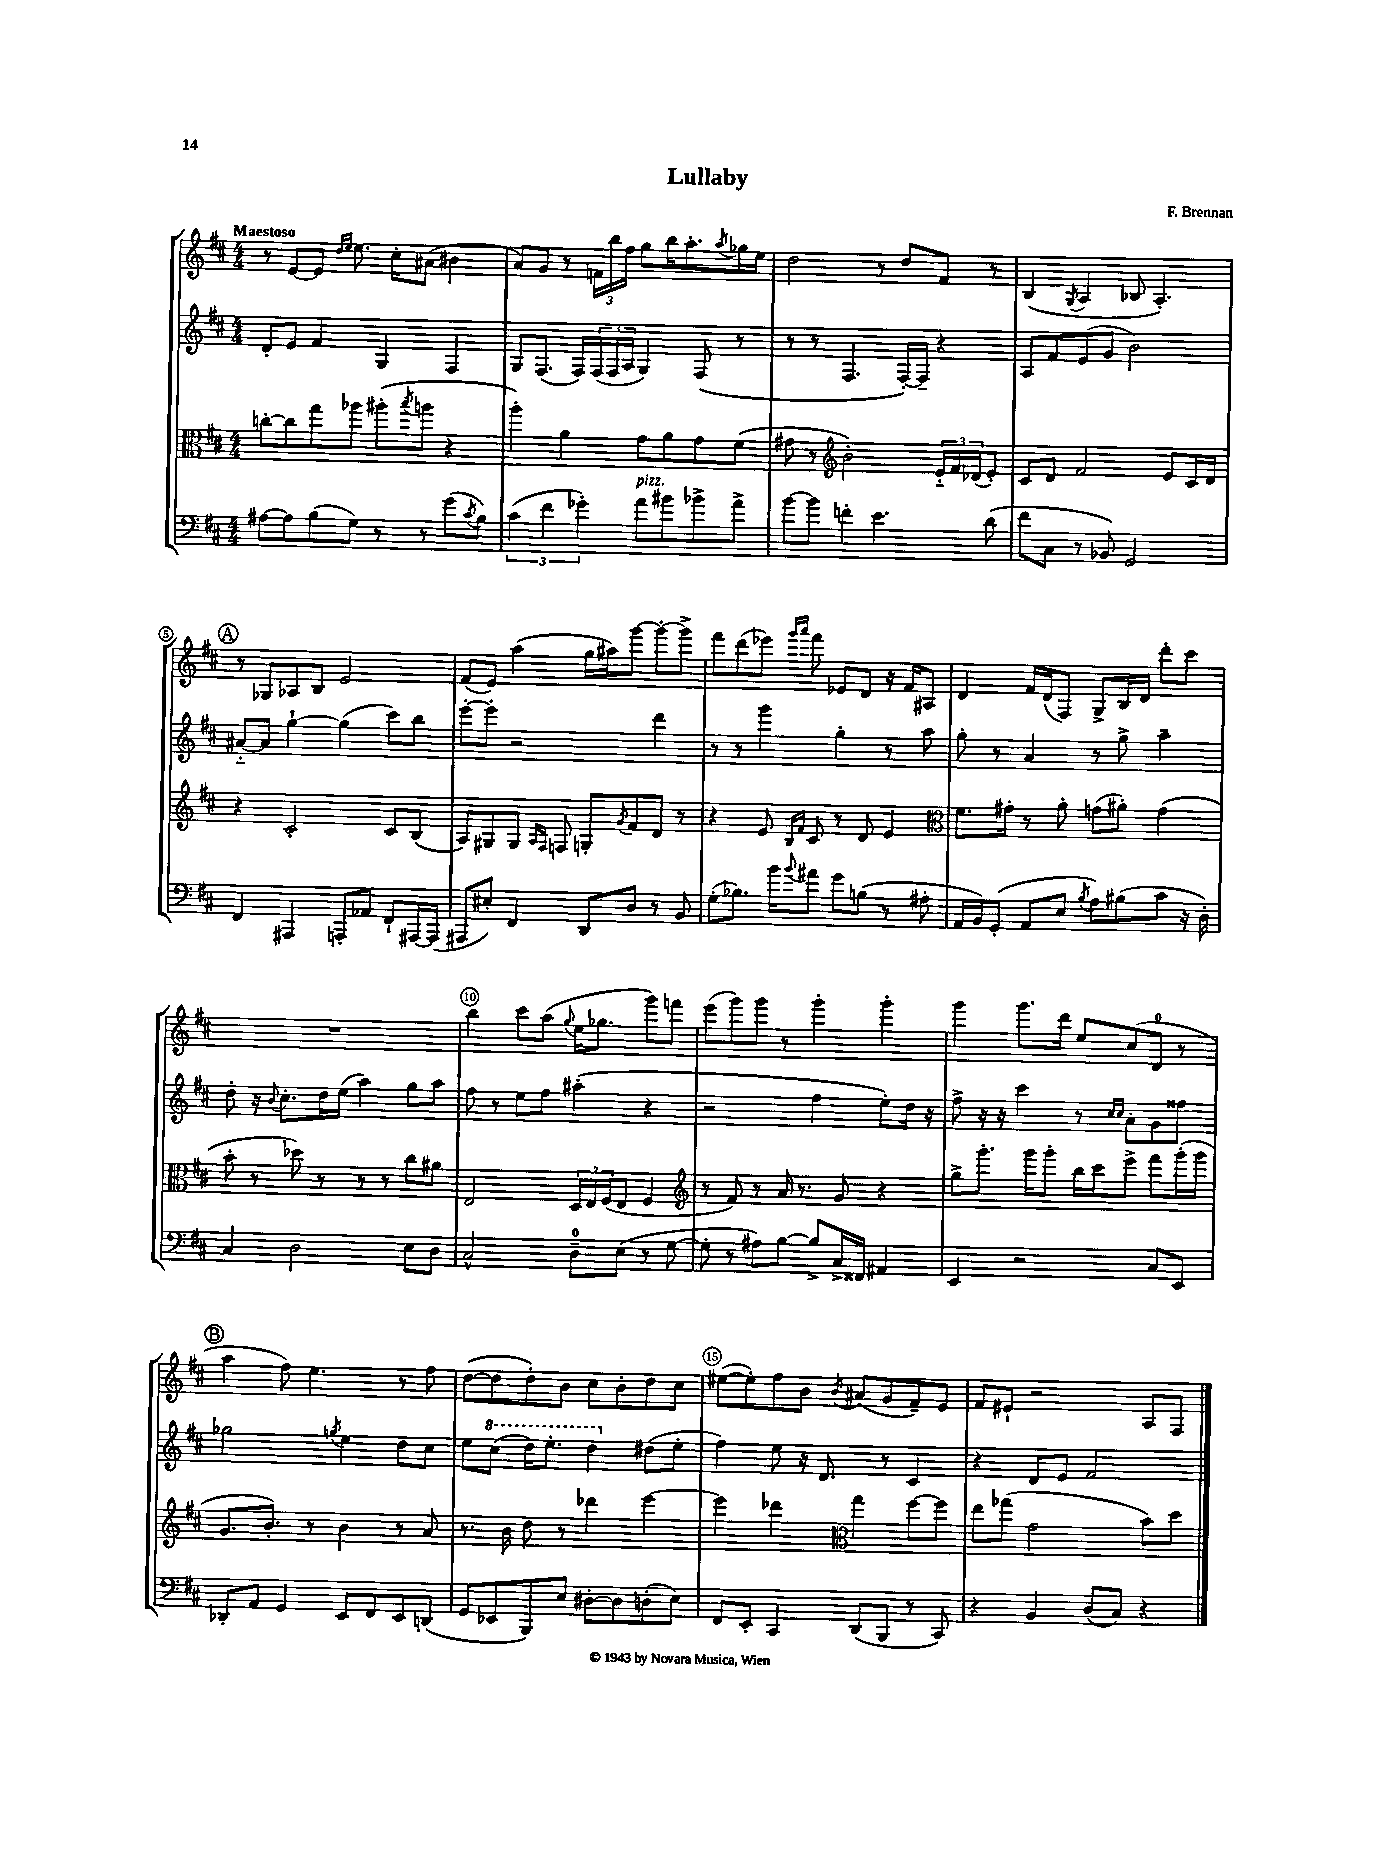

**kern	**kern	**kern	**kern
*part4	*part3	*part2	*part1
*staff4	*staff3	*staff2	*staff1
*clefF4	*clefC3	*clefG2	*clefG2
*k[f#c#]	*k[f#c#]	*k[f#c#]	*k[f#c#]
*M4/4	*M4/4	*M4/4	*M4/4
=1	=1	=1	=1
!	!	!	!LO:TX:a:B:t=Maestoso
[8A#X\L	[8ccn'\L	8d'/L	8r
8A#\]	8cc\]	8e/J	[8e/L
(8B\	8gg\	4f#/	8e/J]
.	.	.	16qqdd/LL
.	.	.	16qqee/JJ
8G\J)	8aa-X\J	.	8.ee\
8r	(8aa#X'\L	4G/	.
.	.	.	16cc#'\KL
.	8qbb/	.	.
8r	8aan\J	.	(8a#X\J
(8g\L	4r	4F#/	4b#X\
8qc#/	.	.	.
8B\J)	.	.	.
=2	=2	=2	=2
(6c#\	4aa'\)	8G/L	8a/L)
.	.	(8.F#/J	8g/J
6f#\	.	.	.
.	4a\	.	8r
.	.	16F#/LL)	.
6g-X'\)	.	.	.
.	.	(24F#/	24fn\LL
.	.	24F#/	24bb\
.	.	24A/JJ	24ff#\JJ
!LO:TX:a:i:t=pizz.	!	!	!
8a\L	8g\L	4G/)	8gg\L
8b#X\	8a\	.	16bb\K
.	.	.	8.aa'\
8b-X^\	8g\	(8F#/	.
.	.	.	8qaa/
8a^\J	(8f#\J	8r	16gg-X\L
.	.	.	16ee\JJ
=3	=3	=3	=3
[8b\L	8g#X\	8r	2dd\
8b\J]	8r	8r	.
*	*clefG2	*	*
4fn'\	2b'\)	4.F#/	.
4.e\	.	.	8r
.	.	[16F#'/LL)	8dd/L
.	.	16F#~/JJ]	.
.	24e/LL	4r	8f#/J
.	24f#/	.	.
.	(24d-X/J	.	.
(8d\	8e'/J)	.	8r
=4	=4	=4	=4
8f#\L	8c#/L	8A/L	(4B/
8C#\J	8d/J	8f#/	.
.	.	.	8qG/
8r	2f#/	(8e/	4A/
8BB-X/)	.	8g/J	.
2GG/	.	2b\)	8B-X/
.	.	.	4.A'/)
.	8e/L	.	.
.	16c#/L	.	.
.	16d/JJ	.	.
!!LO:LB:g=z
!!LO:REH:place=s1:t=A
=5	=5	=5	=5
4FF#/	4r	[8a#X/L	8r
.	.	8a#/J]	8G-X/L
4AAA#X/	2c#'/	[4gg`\	8A-X/
.	.	.	8B/J
8AAAn'/L	.	(4gg\]	2e/
8AA-X/J	.	.	.
8FF#`/L	8c#/L	8ccc#\L)	.
[16AAA#X/L	(8B/J	8bb\J	.
(16AAA#/JJ]	.	.	.
=6	=6	=6	=6
8AAA#X/L	8A/L)	[8eee'\L	(8f#/L
8E#X'/J)	8G#X/	8eee'\J]	8e/J)
4FF#/	8G#/J	2r	(4aa\
.	16qqA/LL	.	.
.	16qqF#/JJ	.	.
.	8Fn/	.	.
8DD/L	8Gn'/L	.	16gg\LL
.	.	.	16aa#X\J)
.	8qg/	.	.
8D/J	8f#/	.	[8ggg\J
8r	8d/J	4ddd\	8ggg'\L_
8BB/	8r	.	8ggg^\J]
=7	=7	=7	=7
(8G'\L	4r	8r	8fff#\L
8.B-X\J)	.	8r	(8ddd\
.	8e/	4ggg\	8eee-X\J)
16b\KL	.	.	.
.	16qqB/LL	.	16qqggg/LL
8qqb/	16qqf#/JJ	.	16qqaaa/JJ
8a#X\J	8c#/	.	8fff#\
8g\L	8r	4gg'\	8e-X/L
(8Bn\J	8d/	.	8d/J
8r	4e/	8r	16r
.	.	.	16f#/KL
8A#X'\	.	8aa\	8A#X/J
=8	=8	=8	=8
*	*clefC3	*	*
16AA/LL	8.f#\L	8gg'\	4d/
16BB/J)	.	.	.
(8GG'/J	.	8r	.
.	16g#X'\Jk	.	.
8AA/L	8r	4a/	16f#/LL
.	.	.	(16d/J
8E/J	8a'\	.	8F#/J)
8qB/	.	.	.
8A\L)	(8gn\L	8r	8G^/L
(8B#X\	8a#X'\J)	8gg^\	16B/L
.	.	.	16d/JJ
8c#\J	(4g\	4aa~\	8ddd'\L
16r	.	.	8ccc#\J
16D'\)	.	.	.
!!LO:LB:g=z
=9	=9	=9	=9
4C#/	8b'\	8dd'\	1r
.	8r	16r	.
.	.	8qqb/	.
.	.	8.cc#'\L	.
2D\	8dd-X\)	.	.
.	8r	16dd\L	.
.	.	(16ee\JJ	.
.	8r	4aa\)	.
.	8r	.	.
8E\L	8cc#\L	8gg\L	.
8D\J	8a#X\J	8aa\J	.
=10	=10	=10	=10
2C#^^/	2E/	8ff#\	4bb\
.	.	8r	.
.	.	8ee\L	8ccc#\L
.	.	8ff#\J	(8aa\J
.	.	.	8qqgg/
8D~\L	24D/LL	(4aa#X'\	16ee\KL
.	24E/	.	.
.	.	.	8.gg-X\J
.	(24F#/J	.	.
(8E\J	8E/J	.	.
8r	4F#/	4r	8ggg\L)
[8G\	.	.	8fffn\J
=11	=11	=11	=11
*	*clefG2	*	*
8G'\]	8r	2r	(8eee\L
8r	8f#/)	.	8ggg\)
8A#X\L)	8r	.	8ggg\J
[8B\J	16a/	.	8r
.	8.r	.	.
8B^/L]	.	4ff#\	4ggg'\
16C#^/L	8g/	.	.
16FF##X/JJ	.	.	.
4AA#X/	4r	8ee'\L)	4ggg'\
.	.	16dd\Jk	.
.	.	16r	.
=12	=12	=12	=12
4EE/	8gg^\L	8ff#^\	4ggg\
.	8.ggg'\J	16r	.
.	.	16r	.
2r	.	4ccc#\	8.ggg\L
.	16ggg\KL	.	.
.	8ggg'\J	.	.
.	.	.	16ddd\Jk
.	16bb\LL	8r	8ee/L
.	16ccc#\J	.	.
.	.	16qqcc#/LL	.
.	.	16qqcc#/JJ	.
.	8eee^\J	8a'\L	(8cc#/
8C#/L	8fff#\L	8g\	8d/J
8EE/J	(16ggg'\L	8ff##X\J	8r
.	16ggg\JJ	.	.
!!LO:LB:g=z
!!LO:REH:place=s1:t=B
=13	=13	=13	=13
8DD-X'/L	8.g/L	2gg-X\	4aa\
8AA/J	.	.	.
.	8.b'/J)	.	.
4GG/	.	.	8ff#\)
.	8r	.	4.ee\
.	.	8qggn/	.
8EE/L	4b\	4ee\	.
8FF#/	.	.	.
8EE/	8r	8dd\L	8r
(8DDn/J	8a/	8cc#\J	8ff#\
=14	=14	=14	=14
8GG/L	8.r	8ee\L	([8dd\L
*	*	*8va	*
8EE-X/	.	(8ccc#\J	8dd\]
.	16b\	.	.
8BBB/)	8dd\	16ddd\KL)	8dd'\)
.	.	8.eee'\J	.
8E/J	8r	.	8b\J
[8D#X'\L	4ddd-X\	4ddd\	8cc#\L
8D#\]	.	.	8b'\
*	*	*X8va	*
(8Dn'\	[4eee\	(8dd#X\L	8dd\
8E\J)	.	8ee'\J	8cc#\J
=15	=15	=15	=15
8FF#/L	4eee\]	4ff#\)	([8ee#X\L
8EE'/J	.	.	8ee#'\])
4CC#/	4ddd-X\	8ee\	8ff#\
.	.	16r	8b\J
.	.	8.d/	.
*	*clefC3	*	*
.	.	.	8qb/
(8DD/L	4gg\	.	(8a#X/L
8BBB/J	.	8r	8g/
8r	[8ff#\L	4c#/	8f#~/)
8CC#/)	8ff#\J]	.	8e/J
=16	=16	=16	=16
4r	8ee\L	4r	8f#/L
.	(8gg-X\J	.	8e#X`/J
4BB/	2g\	8d/L	2r
.	.	8e/J	.
(8D/L	.	2f#/	.
8C#/J)	.	.	.
4r	8b\L)	.	8A/L
.	8dd\J	.	8F#/J
==	==	==	==
*-	*-	*-	*-
